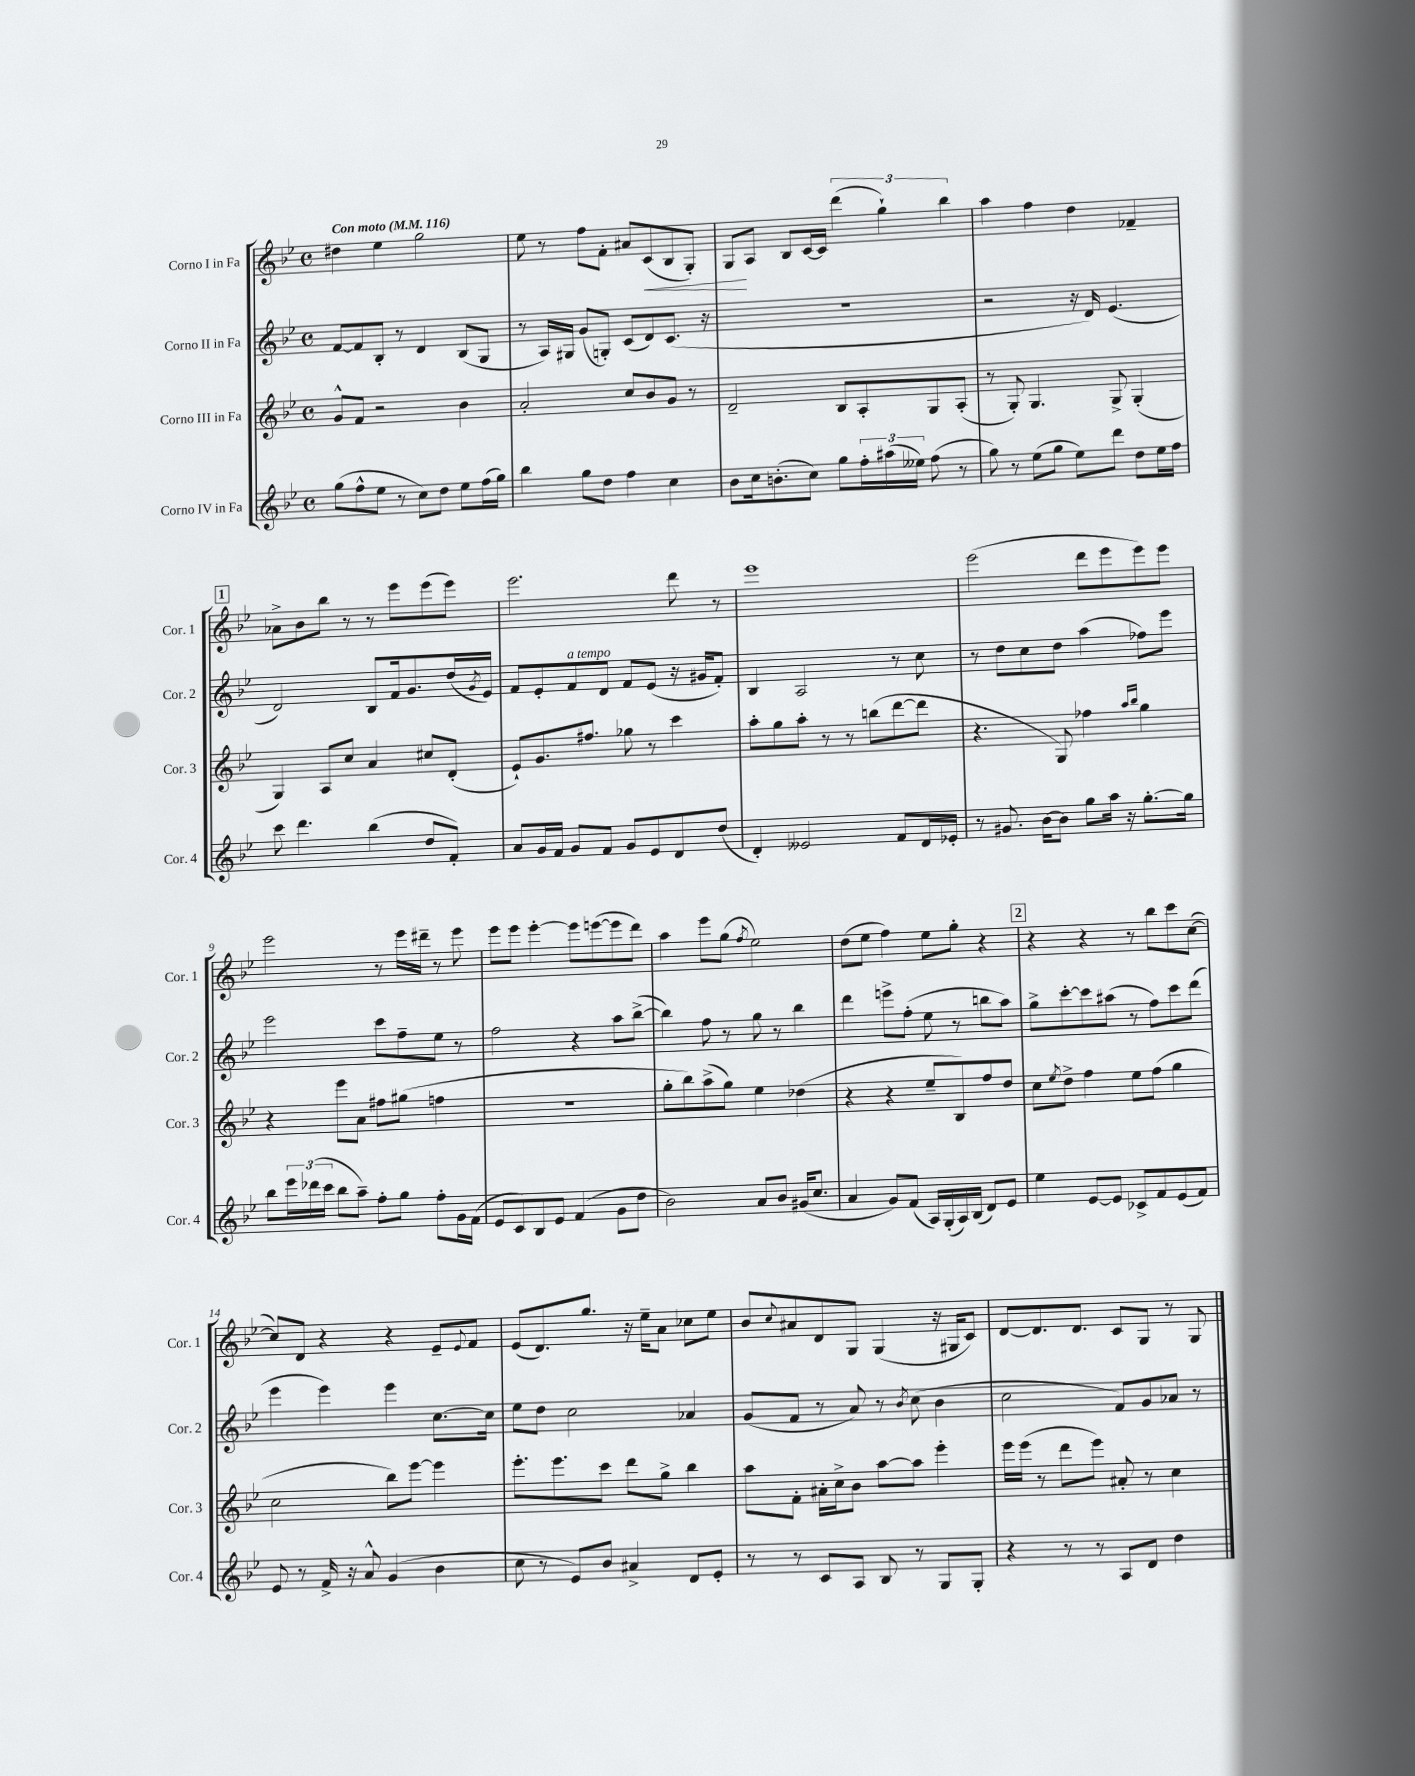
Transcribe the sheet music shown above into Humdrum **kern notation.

**kern	**kern	**kern	**kern
*staff4	*staff3	*staff2	*staff1
*clefG2	*clefG2	*clefG2	*clefG2
*k[b-e-]	*k[b-e-]	*k[b-e-]	*k[b-e-]
*M4/4	*M4/4	*M4/4	*M4/4
*met(c)	*met(c)	*met(c)	*met(c)
*MM116	*MM116	*MM116	*MM116
(8gg	8g^^	[8f	4dd#
8ff^^	8f	8f]	.
8ee-	2r	8B-'	4ee-
8r	.	8r	.
8cc)	.	4d	2gg
8dd	.	.	.
8ee-	4b-	(8B-	.
(16ff	.	8G	.
16gg)	.	.	.
=	=	=	=
4bb-	2a'	8r	8ee-
.	.	16A)	8r
.	.	16G#	.
8gg	.	(8g	8ff
8dd	.	8G')	8f'
4ff	8cc	(8c	8a#
.	8b-	8d)	(8c
4cc	8g	(8.c	8B-
.	8r	.	8G')
.	.	16r	.
=	=	=	=
8b-	2d~	1r	8G
16cc	.	.	8A
(8.b'	.	.	.
.	.	.	8B-
8cc)	.	.	[16c
.	.	.	16c]
8gg	8B-	.	(6ddd
24ff'	8A'	.	.
(24aa#	.	.	6gg`)
24ee--)	.	.	.
(8ff	8G	.	.
.	.	.	6bb-
8r	(8A'	.	.
=	=	=	=
8gg)	8r	2r	4aa
8r	8G')	.	.
(8ee-	4.G	.	4ff
8gg	.	.	.
8ee-)	.	16r	4dd
.	.	16d)	.
8ddd	8G^	(4.e-	.
8dd	(4G'	.	4f-~
16ee-	.	.	.
16ff	.	.	.
=	=	=	=
8ccc	4G)	2d)	8a-^
4.ddd	.	.	8b-
.	8A	.	8bb-
.	8cc	.	8r
(4bb-	4a	8B-	8r
.	.	16f	8eee-
.	.	8.g	.
8dd	8cc#	.	(8eee-
8f')	(8d'	(16dd	8eee-)
.	.	8qg	.
.	.	16e-)	.
=	=	=	=
8a	8e-`)	8f	2.eee-
16g	8.g	8e-'	.
16f	.	.	.
8g	.	8f	.
.	8.ff#	.	.
8f	.	8d	.
8g	8gg-	8f	.
8e-	8r	(8e-	.
8d	4ccc	16r	8ddd
.	.	16g#	.
(8dd	.	8f')	8r
=	=	=	=
4d')	8aa'	4B-	1eee-
.	8gg	.	.
2e--	8aa'	2A	.
.	8r	.	.
.	8r	.	.
.	(8bb	.	.
8f	[8ddd	8r	.
16d	8ddd]	8cc	.
16e-'	.	.	.
=	=	=	=
8r	4.r	8r	(2eee-
8.g#	.	8dd	.
.	.	8cc	.
[16b-	.	.	.
8b-]	8G)	8dd	.
8gg	4ff-	(4aa	8ddd
16aa	.	.	8eee-
16r	.	.	.
.	16qqaa	.	.
.	16qqbb-	.	.
[8.gg'	4gg	8ff-)	8eee-)
.	.	8eee-	8eee-
16gg]	.	.	.
=	=	=	=
8bb-	4r	2eee-	2eee-
24eee-	.	.	.
(24ddd-	.	.	.
24ccc	.	.	.
8bb-	8eee-	.	.
8aa~)	8a	.	.
8ff'	8ff#	8ccc	8r
8gg	(8gg#	8ff~	16eee-
.	.	.	16ddd#~
8ff'	4ff	8ee-	8r
16g	.	8r	8eee-
(16f	.	.	.
=	=	=	=
8e-	1r	2ff	8eee-
8c)	.	.	8eee-
8B-	.	.	[4eee-'
8e-	.	.	.
(4f	.	4r	8eee-]
.	.	.	([8eee
8g	.	8aa	8eee]
8dd	.	([8bb-^	8ddd)
=	=	=	=
2b-)	8gg'	4bb-])	4aa
.	8bb-)	.	.
.	(8aa^	8ff	8eee-
.	8gg)	8r	(8gg
.	.	.	8qff
8a	4ee-	8gg	2ee-)
8b-	.	8r	.
(16g#	(4dd-	4bb-	.
8.cc	.	.	.
=	=	=	=
4a	4r	4ddd	(8dd
.	.	.	8ee-
8g)	4r	8eee^	4ff)
(8f	.	(8ff'	.
16A)	8ee-~	8ee-	8ee-
(16G'	.	.	.
16A)	8B-)	8r	8gg'
(16B-	.	.	.
8d)	8ff	8bb	4r
8e-	8dd	8aa)	.
=	=	=	=
4ee-	8cc	8gg^	4r
.	8qee-	.	.
.	8dd^	[8ccc'	.
[8e-	4ff	8ccc]	4r
8e-]	.	(8aa#	.
8c-^	8ee-	8r	8r
8f	(8ff	8ff)	8bb-
(8e-	4gg	8ccc	8ccc
8f)	.	(8ddd	([8cc
=	=	=	=
8e-	2cc	4eee-	8cc])
8r	.	.	8d
16f^	.	4eee-)	4r
16r	.	.	.
8a^^	.	.	.
(4g	8bb-)	4eee-	4r
.	[8eee-	.	.
4b-	4eee-]	[8.cc	8e-~
.	.	.	8qqe-
.	.	.	8f
.	.	16cc]	.
=	=	=	=
8cc	8.eee-'	8ee-	(8e-
8r	.	8dd	8.d)
.	8.eee-	.	.
8e-)	.	2cc	.
.	.	.	8.gg
8b-	8ccc	.	.
4a#^	8ddd	.	16r
.	.	.	16ee-~
.	8gg^	.	8a
8d	4bb-	4a-	8cc-
8e-'	.	.	8ee-
=	=	=	=
8r	8aa	(8g	8b-
.	.	.	8qqcc
8r	8f'	8f	8a#
8c	16a#'	8r	8d
.	16cc^	.	.
8A	8b-	8a)	8G
8B-	[8aa	8r	(4G
.	.	8qb-	.
8r	8aa]	(8cc	.
8G	4eee-'	4b-	16r
.	.	.	16G#
8G'	.	.	8c)
=	=	=	=
4r	16eee-	2cc	[8d
.	(16eee-	.	.
.	8r	.	8.d]
8r	8ddd	.	.
.	.	.	8.d
8r	8eee-)	.	.
8A	8a#'	8f)	8c
8d	8r	8g	8G
4dd	4cc	8a-	8r
.	.	8r	8G
==	==	==	==
*-	*-	*-	*-
